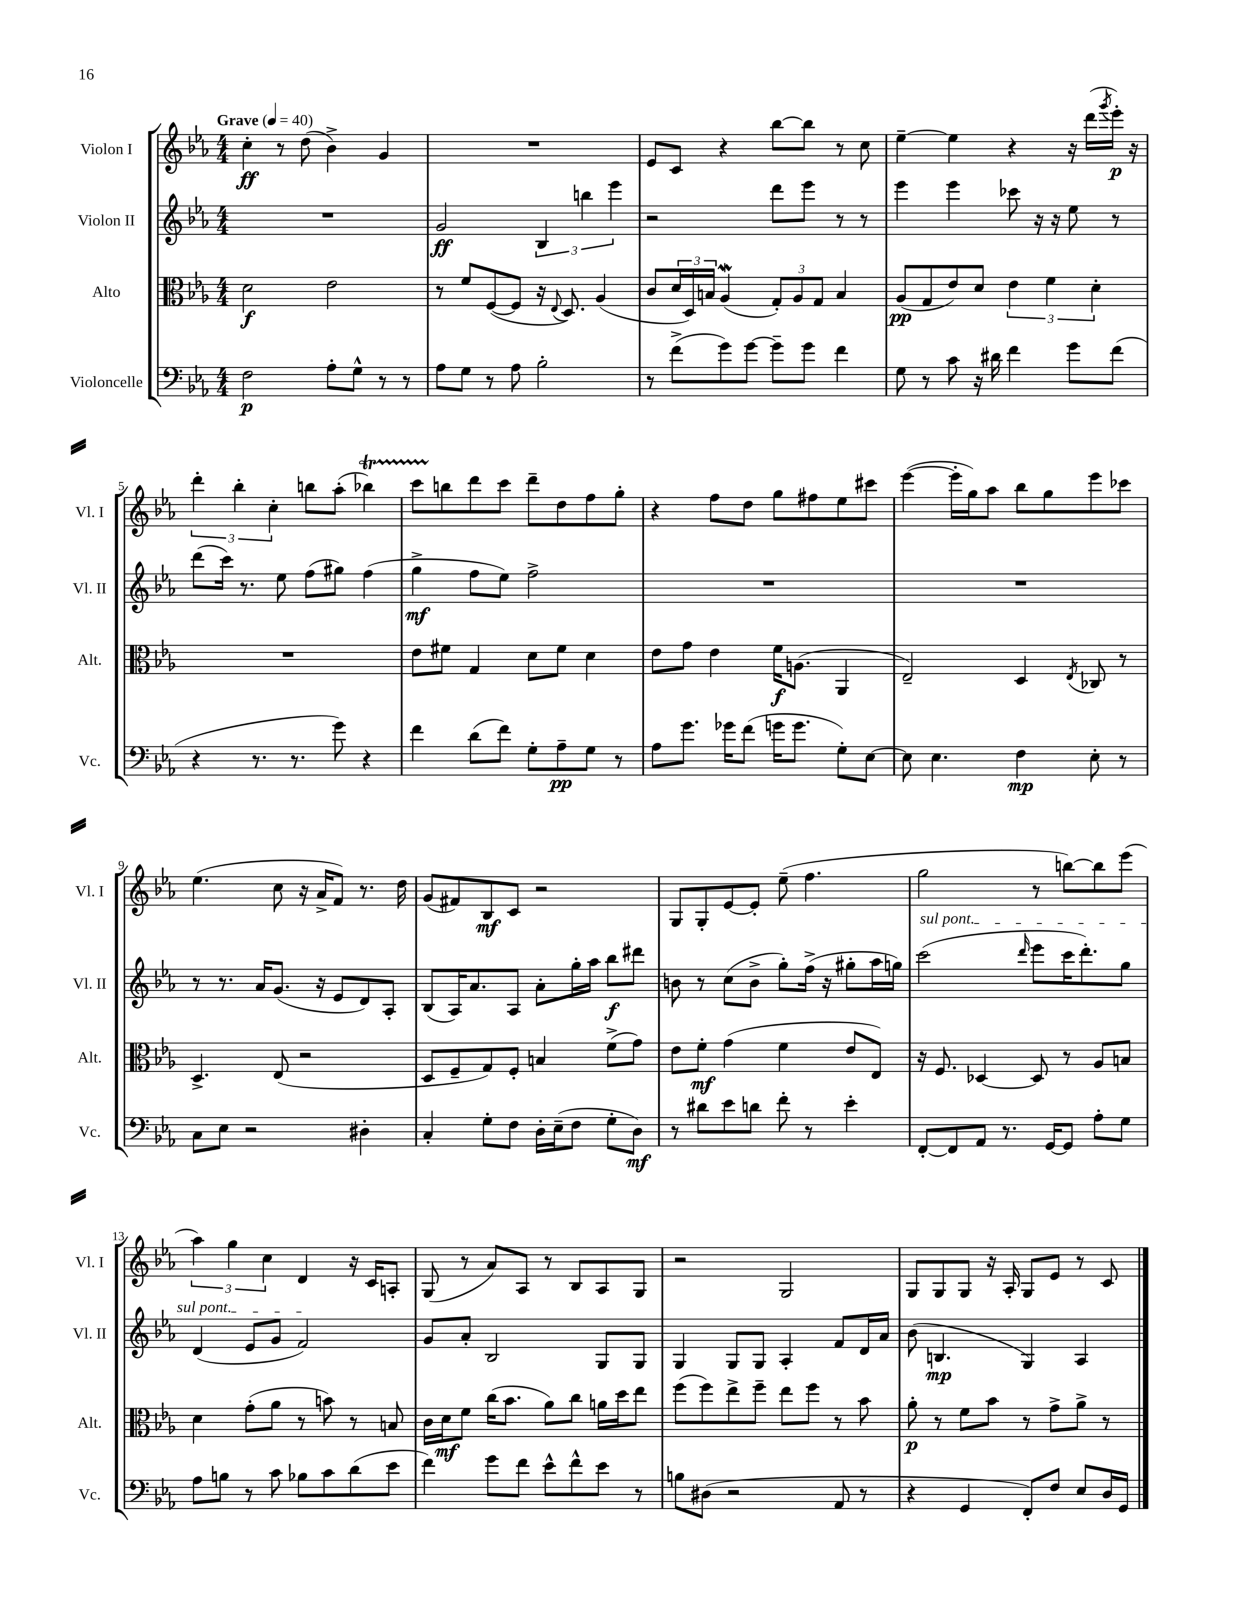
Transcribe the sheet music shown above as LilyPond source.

<<
\new StaffGroup <<
\new Staff = "s0" \with { instrumentName = "Violon I" shortInstrumentName = "Vl. I" } {
    \clef treble \key ees \major \numericTimeSignature \time 4/4 \tempo "Grave" 4 = 40
    c''4-.\ff r8 d''8( bes'4->) g'4 |
    R1 |
    ees'8 c'8 r4 bes''8~ bes''8 r8 c''8 |
    ees''4~-- ees''4 r4 r16 d'''16( \acciaccatura { g'''8 } ees'''16-.\p) r16 |
    \tuplet 3/2 { d'''4-. bes''4-. c''4-. } b''8 aes''8-.( bes''4\startTrillSpan) |
    c'''8 b''8\stopTrillSpan d'''8 c'''8 d'''8-- d''8 f''8 g''8-. |
    r4 f''8 d''8 g''8 fis''8 ees''8 cis'''8 |
    ees'''4~( ees'''16-. g''16) aes''8 bes''8 g''8 ees'''8 ces'''8 |
    ees''4.( c''8 r16 aes'16-> f'8) r8. d''16 |
    g'8( fis'8) bes8\mf c'8 r2 |
    g8 g8-. ees'8~ ees'8-. ees''8--( f''4. |
    g''2 r8 b''8~) b''8 ees'''8( |
    \tuplet 3/2 { aes''4) g''4 c''4 } d'4 r16 c'16 a8-. |
    g8( r8 aes'8) aes8 r8 bes8 aes8 g8 |
    r2 g2 |
    g8 g8 g8 r16 aes16-. g8 ees'8 r8 c'8 \bar "|." |
}
\new Staff = "s1" \with { instrumentName = "Violon II" shortInstrumentName = "Vl. II" } {
    \clef treble \key ees \major \numericTimeSignature \time 4/4
    R1 |
    g'2\ff \tuplet 3/2 { bes4 b''4 ees'''4 } |
    r2 d'''8 ees'''8 r8 r8 |
    ees'''4 ees'''4 ces'''8 r16 r16 ees''8 r8 |
    d'''8( c'''16) r8. ees''8 f''8( gis''8) f''4( |
    g''4->\mf f''8 ees''8) f''2-> |
    R1 |
    R1 |
    r8 r8. aes'16 g'8.( r16 ees'8 d'8) aes8-. |
    bes8( aes16) aes'8. aes8 aes'8-. g''16-. aes''16 bes''8\f dis'''8 |
    b'8 r8 c''8( b'8-> g''8-.) f''16->( r16 gis''8-. aes''16 g''16) |
    \once \override TextSpanner.bound-details.left.text = \markup { \italic "sul pont." } c'''2\startTextSpan( \grace { d'''16 } ees'''8 c'''16 d'''8.-.) g''8 |
    d'4( ees'8 g'8 f'2\stopTextSpan) |
    g'8 aes'8-. bes2 g8 g8 |
    g4 g8 g8 aes4-. f'8 d'16 aes'16 |
    bes'8( b4.\mp g4) aes4 \bar "|." |
}
\new Staff = "s2" \with { instrumentName = "Alto" shortInstrumentName = "Alt." } {
    \clef alto \key ees \major \numericTimeSignature \time 4/4
    d'2\f ees'2 |
    r8 f'8 f8~( f8 r16 \appoggiatura { ees8 } d8.) aes4( |
    c'8 \tuplet 3/2 { d'16 d16) b16 } aes4\mordent( \tuplet 3/2 { g8-.) aes8 g8 } b4 |
    aes8\pp( g8 ees'8) d'8 \tuplet 3/2 { ees'4 f'4 d'4-. } |
    R1 |
    ees'8 fis'8 g4 d'8 fis'8 d'4 |
    ees'8 g'8 ees'4 f'16\f a8.( aes,4 |
    ees2--) d4 \acciaccatura { ees8 } ces8 r8 |
    d4.-> ees8( r2 |
    d8 f8-- g8) f8-. b4 f'8->( g'8) |
    ees'8 f'8-.\mf g'4( f'4 ees'8 ees8) |
    r16 f8. des4~ des8 r8 aes8 b8 |
    d'4 g'8-.( aes'8 r8 b'8) r8 b8 |
    c'16 d'16\mf f'8 c''16( bes'8. aes'8) c''8 a'16 d''16 ees''8 |
    f''8( f''8) ees''8-> f''8-- ees''8 f''8 r8 bes'8 |
    aes'8-.\p r8 f'8 bes'8 r8 g'8-> aes'8-> r8 \bar "|." |
}
\new Staff = "s3" \with { instrumentName = "Violoncelle" shortInstrumentName = "Vc." } {
    \clef bass \key ees \major \numericTimeSignature \time 4/4
    f2\p aes8-. g8-^ r8 r8 |
    aes8 g8 r8 aes8 bes2-. |
    r8 f'8->( g'8) g'8~ g'8-- g'8 f'4 |
    g8 r8 c'8 r16 dis'16 f'4 g'8 f'8( |
    r4 r8. r8. g'8) r4 |
    f'4 d'8( f'8) g8-. aes8--\pp g8 r8 |
    aes8 g'8. ges'16 f'8( g'16 g'8. g8-.) ees8~ |
    ees8 ees4. f4\mp ees8-. r8 |
    c8 ees8 r2 dis4-. |
    c4-. g8-. f8 d16-. ees16--( f8 g8-. d8\mf) |
    r8 dis'8 ees'8 d'8 f'8-. r8 ees'4-. |
    f,8~-. f,8 aes,8 r8. g,16~ g,8 aes8-. g8 |
    aes8 b8 r8 c'8 bes8 c'8 d'8( ees'8 |
    f'4) g'8 f'8 ees'8-^ f'8-^ ees'8 r8 |
    b8 dis8( r2 aes,8 r8 |
    r4 g,4 f,8-.) f8 ees8 d16 g,16 \bar "|." |
}
>>
>>
